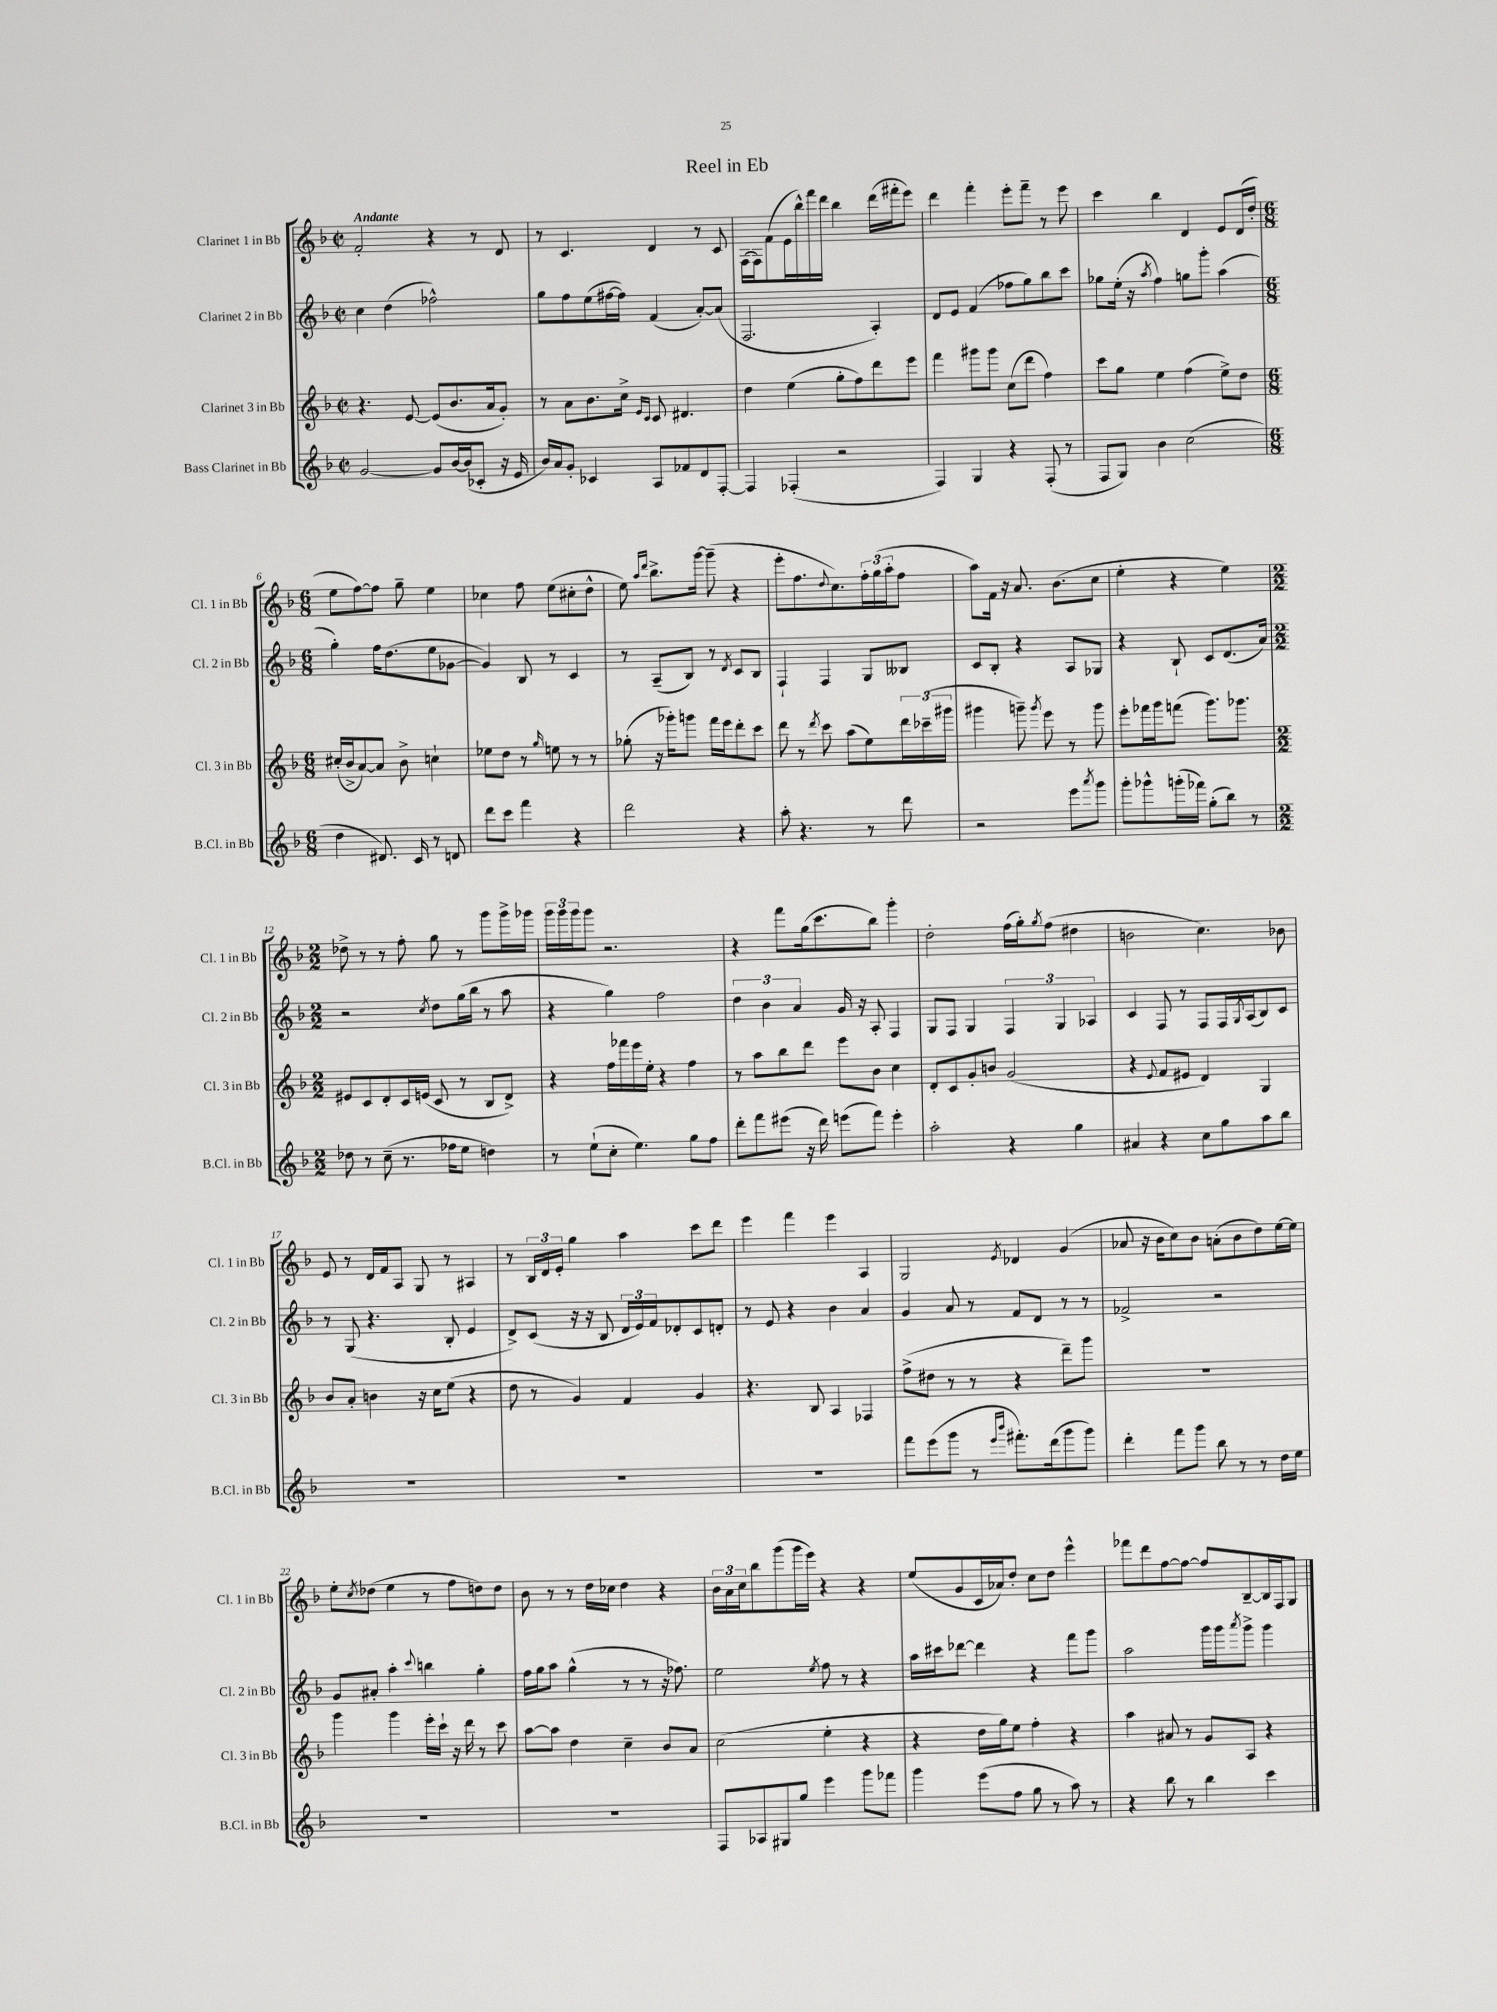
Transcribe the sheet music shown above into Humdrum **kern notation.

**kern	**kern	**kern	**kern
*staff4	*staff3	*staff2	*staff1
*clefG2	*clefG2	*clefG2	*clefG2
*k[b-]	*k[b-]	*k[b-]	*k[b-]
*M2/2	*M2/2	*M2/2	*M2/2
*met(c|)	*met(c|)	*met(c|)	*met(c|)
[2g	4.r	4cc	2f'
.	.	(4dd	.
.	[8e	.	.
8g]	(8e]	2ff-^^)	4r
[16b-	8.b-	.	.
(16b-]	.	.	.
8c-'	.	.	8r
.	16a	.	.
16r	8g')	.	8d
16e	.	.	.
=	=	=	=
16b-)	8r	8gg	8r
16a	.	.	.
8g'	8a	8ff	4.c
4c-	8.b-	(8ee	.
.	.	[16ff#	.
.	16cc^	16ff#])	.
.	16qqe	.	.
.	16qqc	.	.
8A	8c	(4f	4d
8f-	4.d#	.	.
8d	.	[8a')	8r
[8F'	.	(8a]	8c
=	=	=	=
4F]	4dd	2.F	(16F
.	.	.	16F)
.	.	.	(8f
(4F-'	(4ee	.	16e
.	.	.	16bb-^^)
.	.	.	16fff
.	.	.	16ddd
2r	8gg'	.	4bb-
.	8ff)	.	.
.	8ddd	4A')	(16ddd
.	.	.	16fff#'
.	8eee	.	8eee)
=	=	=	=
4F)	4fff	8d	4ddd
.	.	8e	.
4G	8ggg#	(4f	4fff'
.	8ggg#	.	.
4r	(8cc	8ff-	8eee'
.	8ddd	8gg)	8fff~
(8F'	4ff)	8bb-	8r
8r	.	8ccc	8eee
=	=	=	=
8F	8ccc	8gg-	4ccc
8G)	8gg	(16ee'	.
.	.	16r	.
.	.	8qaa	.
4b-	4ee	4ff)	4bb-
(2cc	(4ff	8gg	4d
.	.	8ggg'	.
.	8ee^)	(4aa	8e
.	8dd	.	(16d
.	.	.	16dd'
=	=	=	=
*M6/8	*M6/8	*M6/8	*M6/8
4dd	(16cc#'	4gg')	8ee
.	16b-^	.	.
.	[8a)	.	[8ff)
8.d#)	8a]	16ff	8ff]
.	.	(8.dd	.
.	8b-^	.	8gg~
16c	.	.	.
8r	4cc`	8ee	4ee
8d	.	[8g-	.
=	=	=	=
8ddd	8ee-	4g-])	4cc-
8ccc	8dd	.	.
4fff	8r	8B-	8ff
.	16qqgg	.	.
.	8ee	8r	(8ee
4r	8r	4c	8cc#'
.	8r	.	8dd^^
=	=	=	=
2ddd	(8gg-'	8r	8ee)
.	.	.	16qqaa
.	.	.	16qqddd
.	16r	(8A~	8.bb-^
.	16ggg-')	.	.
.	8ggg	8B-)	.
.	.	.	[16ggg
.	16fff	8r	(8ggg~]
.	16eee	.	.
.	.	8qd	.
4r	8ddd'	8c	4r
.	8ccc	8B-	.
=	=	=	=
8aa'	8ddd	4F`	8eee'
4.r	8r	.	8.ff
.	8qddd	.	.
.	8ccc	4F	.
.	.	.	8qqdd
.	.	.	8.cc)
.	(8aa	.	.
8r	8ee)	8G	24ff'
.	.	.	(24gg
.	.	.	24aa'
8ddd	24ddd	8B--	8ff
.	(24ccc-~	.	.
.	24ggg#	.	.
=	=	=	=
2r	4ggg#	8c	8aa)
.	.	8B-'	16f
.	.	.	16r
.	8ggg~)	4r	8.a
.	8qggg	.	.
.	8eee	.	.
.	.	.	(8.b-
8eee	8r	8A	.
8qaaa	.	.	.
8ggg	8ggg	8G-	8cc
=	=	=	=
8ggg'	8eee'	4r	4ee'
8ggg-^^	16fff-	.	.
.	16ggg	.	.
(16ggg'	(8fff	8B-`	4r
16fff-)	.	.	.
(8gg'	8.ggg)	8c	.
8bb-)	.	(8.d	4ee)
.	8.ggg-	.	.
8r	.	.	.
.	.	16a)	.
=	=	=	=
*M2/2	*M2/2	*M2/2	*M2/2
8dd-	8e#	2r	8dd-^
8r	8c	.	8r
(8cc~	8d'	.	8r
8.r	16c	.	8ff'
.	(16e	.	.
.	.	8qcc	.
.	8c	8dd	8gg
16ff-	.	.	.
8ee	8r	(16gg	8r
.	.	16bb-	.
4dd)	8B-	8r	8ggg
.	8d^)	8aa	16ggg^
.	.	.	16ggg-
=	=	=	=
8r	4r	4r	24ggg
.	.	.	24ggg
.	.	.	24ggg
(8ee`	.	.	8ggg
8cc'	16ff	4gg)	2.r
.	16fff-	.	.
4.ee)	16eee	.	.
.	16ee'	.	.
.	4r	2ff	.
8gg	4ff	.	.
8ff	.	.	.
=	=	=	=
8ddd'	8r	6dd	4r
8fff	8aa	.	.
.	.	6b-	.
(8eee#	8bb-	.	8fff
.	.	6a	.
16r	8ddd	.	(16gg
16ddd)	.	.	8.ccc
(8eee	8eee	16g	.
.	.	16r	.
8fff)	8b-	8A'	8bb-)
4eee'	4cc	4F	4ggg'
=	=	=	=
2aa'	8d'	8G	2dd'
.	8c	8F	.
.	8g'	4G	.
.	8b	.	.
4r	(2g	6F	(16ff
.	.	.	16gg')
.	.	.	8qgg
.	.	.	(8ff
.	.	6G	.
4gg	.	.	4dd#
.	.	6A-	.
=	=	=	=
4a#	4r	4c	2b
.	8qqe	.	.
4r	8f	8F	.
.	8e#	8r	.
8cc	4d)	8F	4.cc)
8gg	.	16F	.
.	.	8qG	.
.	.	(16A	.
8aa	4G	8B-)	.
8bb-	.	8c	8b-
=	=	=	=
1r	8b-	8r	8e
.	8a'	(8G	8r
.	4b	4.r	16d
.	.	.	16f
.	.	.	8A
.	16r	.	8G
.	16cc	.	.
.	(8ee	8B-'	8r
.	4r	4e	4A#
=	=	=	=
1r	8dd	8d^)	8r
.	8r	(8c	24B-
.	.	.	24d
.	.	.	24e'
.	4g)	16r	4gg
.	.	16r	.
.	.	8B-	.
.	4f	24d	4aa
.	.	24e)	.
.	.	24f	.
.	.	8d-'	.
.	4g	8c	8ccc
.	.	8d'	8ddd
=	=	=	=
1r	4.r	8r	4eee
.	.	8e	.
.	.	4r	4fff
.	8B-	.	.
.	4A	4b-	4eee
.	4F-	4a	4A
=	=	=	=
8fff	(8ff^	4g	2G
(8eee	8dd#	.	.
8ggg	8r	8a	.
8r	8r	8r	.
16qqeee	.	.	.
16qqbbb-	.	.	8qe
8.fff#')	4r	8f	4d-
.	.	8d	.
(16ddd	.	.	.
8ggg	8ddd~)	8r	(4g
8ggg)	8ggg	8r	.
=	=	=	=
4ddd'	1r	2f-^	8a-
.	.	.	16r
.	.	.	16b-
8fff	.	.	8cc)
8ggg	.	.	8b-
8bb-	.	2r	(8a'
8r	.	.	8b-
8r	.	.	8dd)
16dd	.	.	[16ee
16ee	.	.	16ee]
=	=	=	=
1r	4ggg	8g	8ee'
.	.	.	8qcc
.	.	8a#'	(8dd-
.	4ggg	4aa'	4ee
.	.	8qqccc	.
.	16eee'	4bb	8r
.	16ccc`	.	.
.	16r	.	8ff
.	16ddd	.	.
.	8r	4gg'	8dd)
.	8ccc	.	8dd
=	=	=	=
1r	[8aa	16ff	8b-
.	.	16gg	.
.	8aa]	8aa	8r
.	4dd	(4gg^^	8r
.	.	.	16dd
.	.	.	16cc-
.	4cc~	8r	4dd
.	.	8r	.
.	8b-	16r	4r
.	.	8.ff-)	.
.	8a	.	.
=	=	=	=
8F	(2cc	2ee	24b-
.	.	.	24a
.	.	.	24cc
8A-	.	.	8bb-
8G#	.	.	(8ggg
8gg	.	.	16ggg
.	.	.	16eee)
.	.	8qee	.
4eee	4ee'	8ff	4r
.	.	8r	.
8ggg	4r	4r	4r
8fff-	.	.	.
=	=	=	=
4ggg	4r	16aa	(8ee
.	.	16ccc#	.
.	.	[8ddd-	8g
(8eee	16dd	4ddd-]	16c
.	16gg)	.	16a-)
8ff	8ee	.	8dd'
8gg	4ff'	4r	8cc
8r	.	.	8dd
8aa)	4r	8fff	4eee^^
8r	.	8ggg	.
=	=	=	=
4r	4aa	2aa	8fff-
.	.	.	8ddd
8bb-	8a#	.	[8ff
8r	8r	.	8ff_
4bb-	8g	16ggg	8ff]
.	.	16ggg	.
.	.	8qaaa	.
.	8A	8ggg^	[8B-~
4ccc	4r	4ggg	16B-]
.	.	.	16F
.	.	.	8G
==	==	==	==
*-	*-	*-	*-
